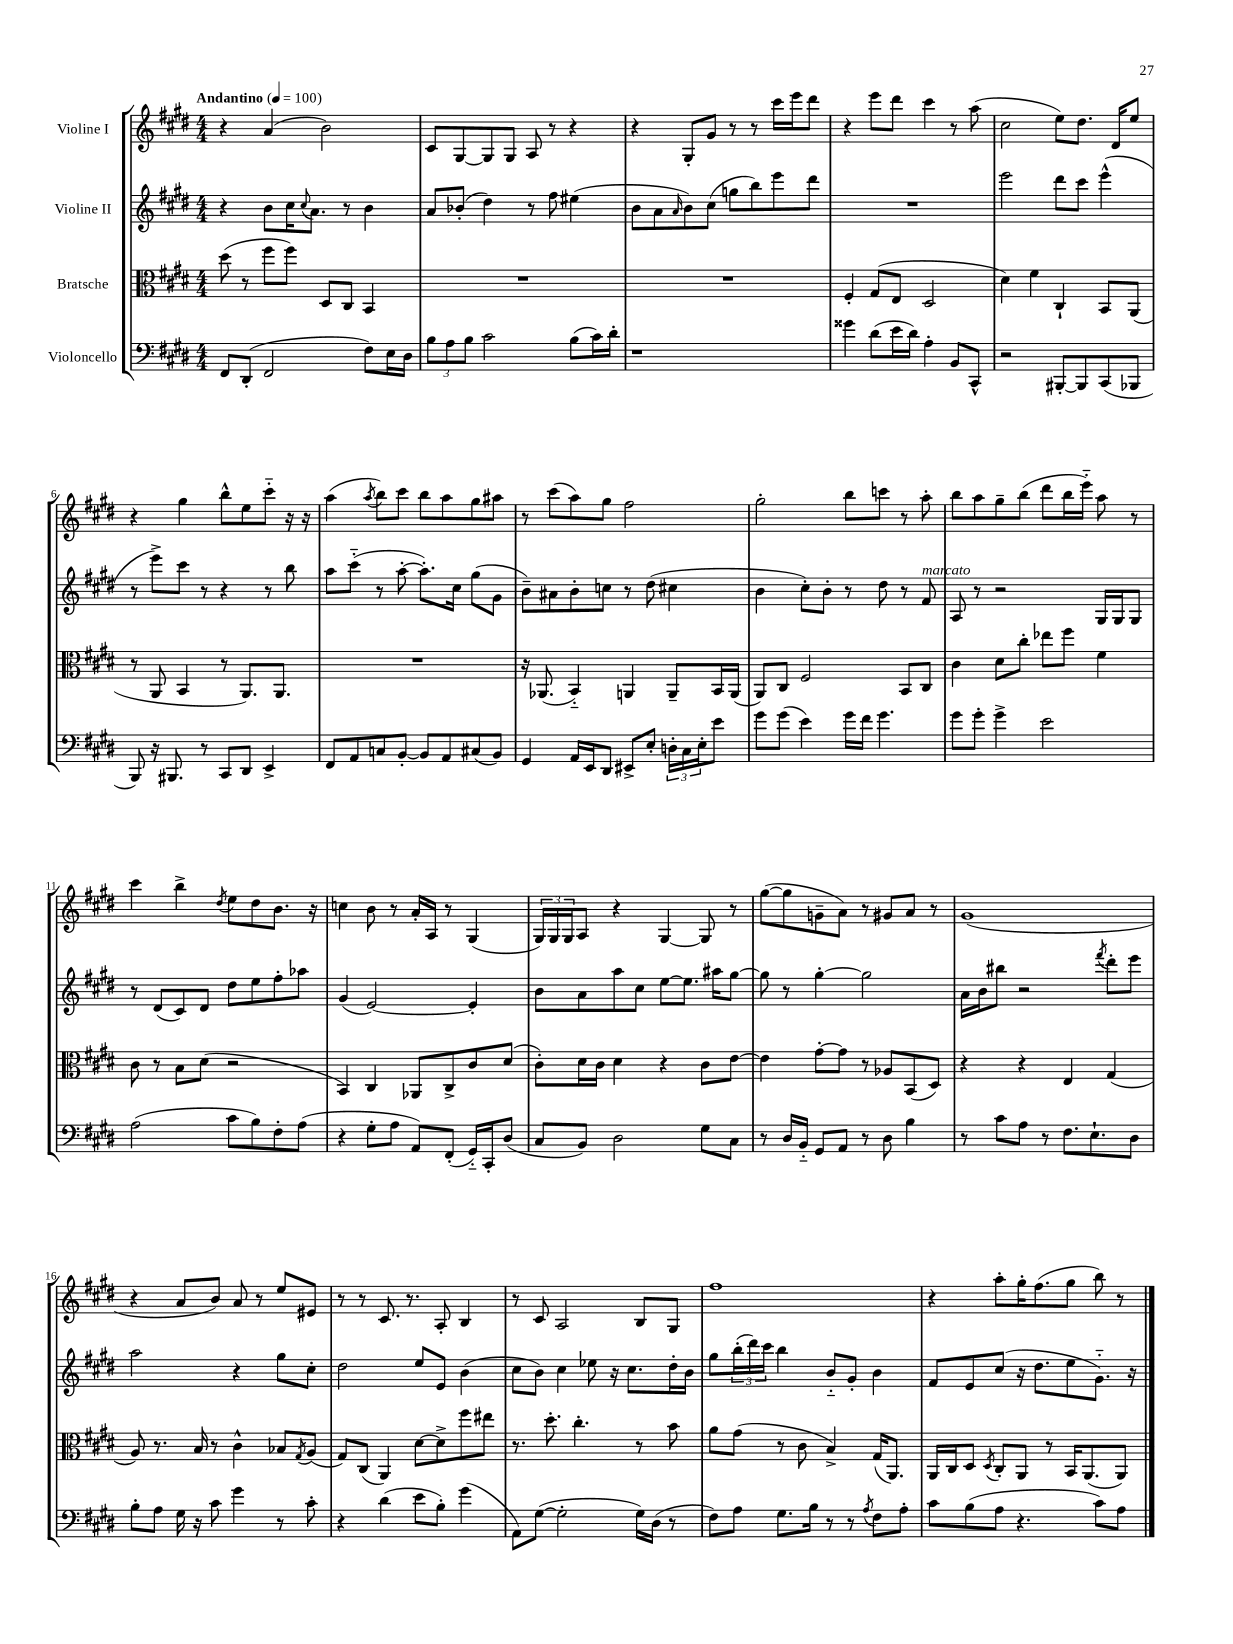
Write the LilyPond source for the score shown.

<<
\new StaffGroup <<
\new Staff = "s0" \with { instrumentName = "Violine I" } {
    \clef treble \key e \major \numericTimeSignature \time 4/4 \tempo "Andantino" 4 = 100
    r4 a'4( b'2) |
    cis'8 gis8~ gis8 gis8 a8 r8 r4 |
    r4 gis8-. gis'8 r8 r8 cis'''16 e'''16 dis'''8 |
    r4 e'''8 dis'''8 cis'''4 r8 a''8( |
    cis''2 e''8) dis''8. dis'16 e''8 |
    r4 gis''4 b''8-^ e''8 cis'''8-_ r16 r16 |
    a''4( \acciaccatura { a''8 } b''8) cis'''8 b''8 a''8 gis''8 ais''8 |
    r8 cis'''8( a''8) gis''8 fis''2 |
    gis''2-. b''8 c'''8 r8 a''8-. |
    b''8 a''8 gis''8-- b''8( dis'''8 b''16 e'''16-_) a''8 r8 |
    cis'''4 b''4-> \acciaccatura { dis''8 } e''8 dis''8 b'8. r16 |
    c''4 b'8 r8 a'16-. a16 r8 gis4( |
    \tuplet 3/2 { gis16) gis16 gis16 } a8 r4 gis4~ gis8 r8 |
    gis''8~( gis''8 g'8-- a'8) r8 gis'8 a'8 r8 |
    gis'1( |
    r4 a'8 b'8) a'8 r8 e''8 eis'8 |
    r8 r8 cis'8. r8. a8-. b4 |
    r8 cis'8 a2 b8 gis8 |
    fis''1 |
    r4 a''8-. gis''16-. fis''8.( gis''8 b''8) r8 \bar "|." |
}
\new Staff = "s1" \with { instrumentName = "Violine II" } {
    \clef treble \key e \major \numericTimeSignature \time 4/4
    r4 b'8 cis''16 \appoggiatura { cis''8 } a'8. r8 b'4 |
    a'8 bes'8-.( dis''4) r8 fis''8 eis''4( |
    b'8 a'8 \grace { a'16 } b'8) cis''8( g''8 b''8) e'''8 dis'''8 |
    R1 |
    e'''2 dis'''8 cis'''8 e'''4-^( |
    r8 e'''8->) cis'''8 r8 r4 r8 b''8 |
    a''8 cis'''8-_( r8 a''8~-. a''8.-.) cis''16 gis''8( gis'8 |
    b'8--) ais'8 b'8-. c''8 r8 dis''8( cis''4 |
    b'4 cis''8-.) b'8-. r8 dis''8 r8 fis'8^\markup { \italic "marcato" } |
    a8 r8 r2 gis16 gis16 gis8 |
    r8 dis'8( cis'8) dis'8 dis''8 e''8 fis''8-. aes''8 |
    gis'4( e'2~) e'4-. |
    b'8 a'8 a''8 cis''8 e''8~ e''8. ais''16 gis''8~ |
    gis''8 r8 gis''4~-. gis''2 |
    a'16 b'16 bis''8 r2 \acciaccatura { fis'''8 } dis'''8-. e'''8 |
    a''2 r4 gis''8 cis''8-. |
    dis''2 e''8 e'8 b'4( |
    cis''8 b'8) cis''4 ees''8 r16 cis''8. dis''16-. b'16 |
    gis''8 \tuplet 3/2 { b''16-.( dis'''16) cis'''16 } b''4 b'8-_ gis'8-. b'4 |
    fis'8 e'8 cis''8( r16 dis''8. e''8 gis'8.-_) r16 \bar "|." |
}
\new Staff = "s2" \with { instrumentName = "Bratsche" } {
    \clef alto \key e \major \numericTimeSignature \time 4/4
    dis''8( r8 fis''8 fis''8) dis8 cis8 b,4 |
    R1 |
    R1 |
    fis4-. gis8( e8 dis2 |
    dis'4) fis'4 cis4-! b,8 a,8( |
    r8 a,8 b,4 r8 a,8.) a,8. |
    R1 |
    r16 aes,8.( b,4-_) a,4 a,8-- b,16 a,16( |
    a,8) cis8 fis2 b,8 cis8 |
    cis'4 dis'8 cis''8-. ees''8 fis''8 fis'4 |
    cis'8 r8 b8 dis'8( r2 |
    b,4) cis4 aes,8 cis8-> cis'8 dis'8( |
    cis'8-.) dis'16 cis'16 dis'4 r4 cis'8 e'8~ |
    e'4 gis'8~-. gis'8 r8 aes8 b,8( dis8) |
    r4 r4 e4 gis4( |
    a8) r8. b16 r8 cis'4-^ bes8 \acciaccatura { gis8 } a8( |
    gis8) cis8( a,4) dis'8~ dis'8-> fis''8 eis''8 |
    r8. dis''8.-. cis''4.-. r8 b'8 |
    a'8 gis'8( r8 cis'8 b4->) gis16( a,8.) |
    a,16 cis16 dis8 \acciaccatura { dis8 } cis8-. a,8 r8 b,16 a,8.( a,8) \bar "|." |
}
\new Staff = "s3" \with { instrumentName = "Violoncello" } {
    \clef bass \key e \major \numericTimeSignature \time 4/4
    fis,8 dis,8-.( fis,2 fis8) e16 dis16 |
    \tuplet 3/2 { b8 a8 b8 } cis'2 b8( cis'16) dis'16-. |
    r1 |
    gisis'4 dis'8( e'16 dis'16) a4-. b,8 cis,8-^ |
    r2 bis,,8~-. bis,,8 cis,8( bes,,8 |
    b,,8) r16 bis,,8. r8 cis,8 dis,8 e,4-> |
    fis,8 a,8 c8 b,8~-. b,8 a,8 cis8( b,8) |
    gis,4 a,16 e,16 dis,8 eis,8-> e8-. \tuplet 3/2 { d16-. cis16 e16-. } e'8 |
    gis'8 gis'8( e'4) gis'16 fis'16 gis'4. |
    gis'8 gis'8-. gis'4-> e'2 |
    a2( cis'8 b8) fis8-. a8( |
    r4 gis8-. a8 a,8) fis,8-.( gis,16-_) cis,16-. dis8( |
    cis8 b,8) dis2 gis8 cis8 |
    r8 dis16 b,16-_ gis,8 a,8 r8 dis8 b4 |
    r8 cis'8 a8 r8 fis8. e8.-! dis8 |
    b8-. a8 gis16 r16 cis'8 gis'4 r8 cis'8-. |
    r4 dis'4( e'8 b8-.) gis'4( |
    a,8) gis8~( gis2-. gis16) dis16( r8 |
    fis8) a8 gis8. b16 r8 r8 \acciaccatura { a8 } fis8 a8-. |
    cis'8 b8( a8 r4. cis'8) a8 \bar "|." |
}
>>
>>
